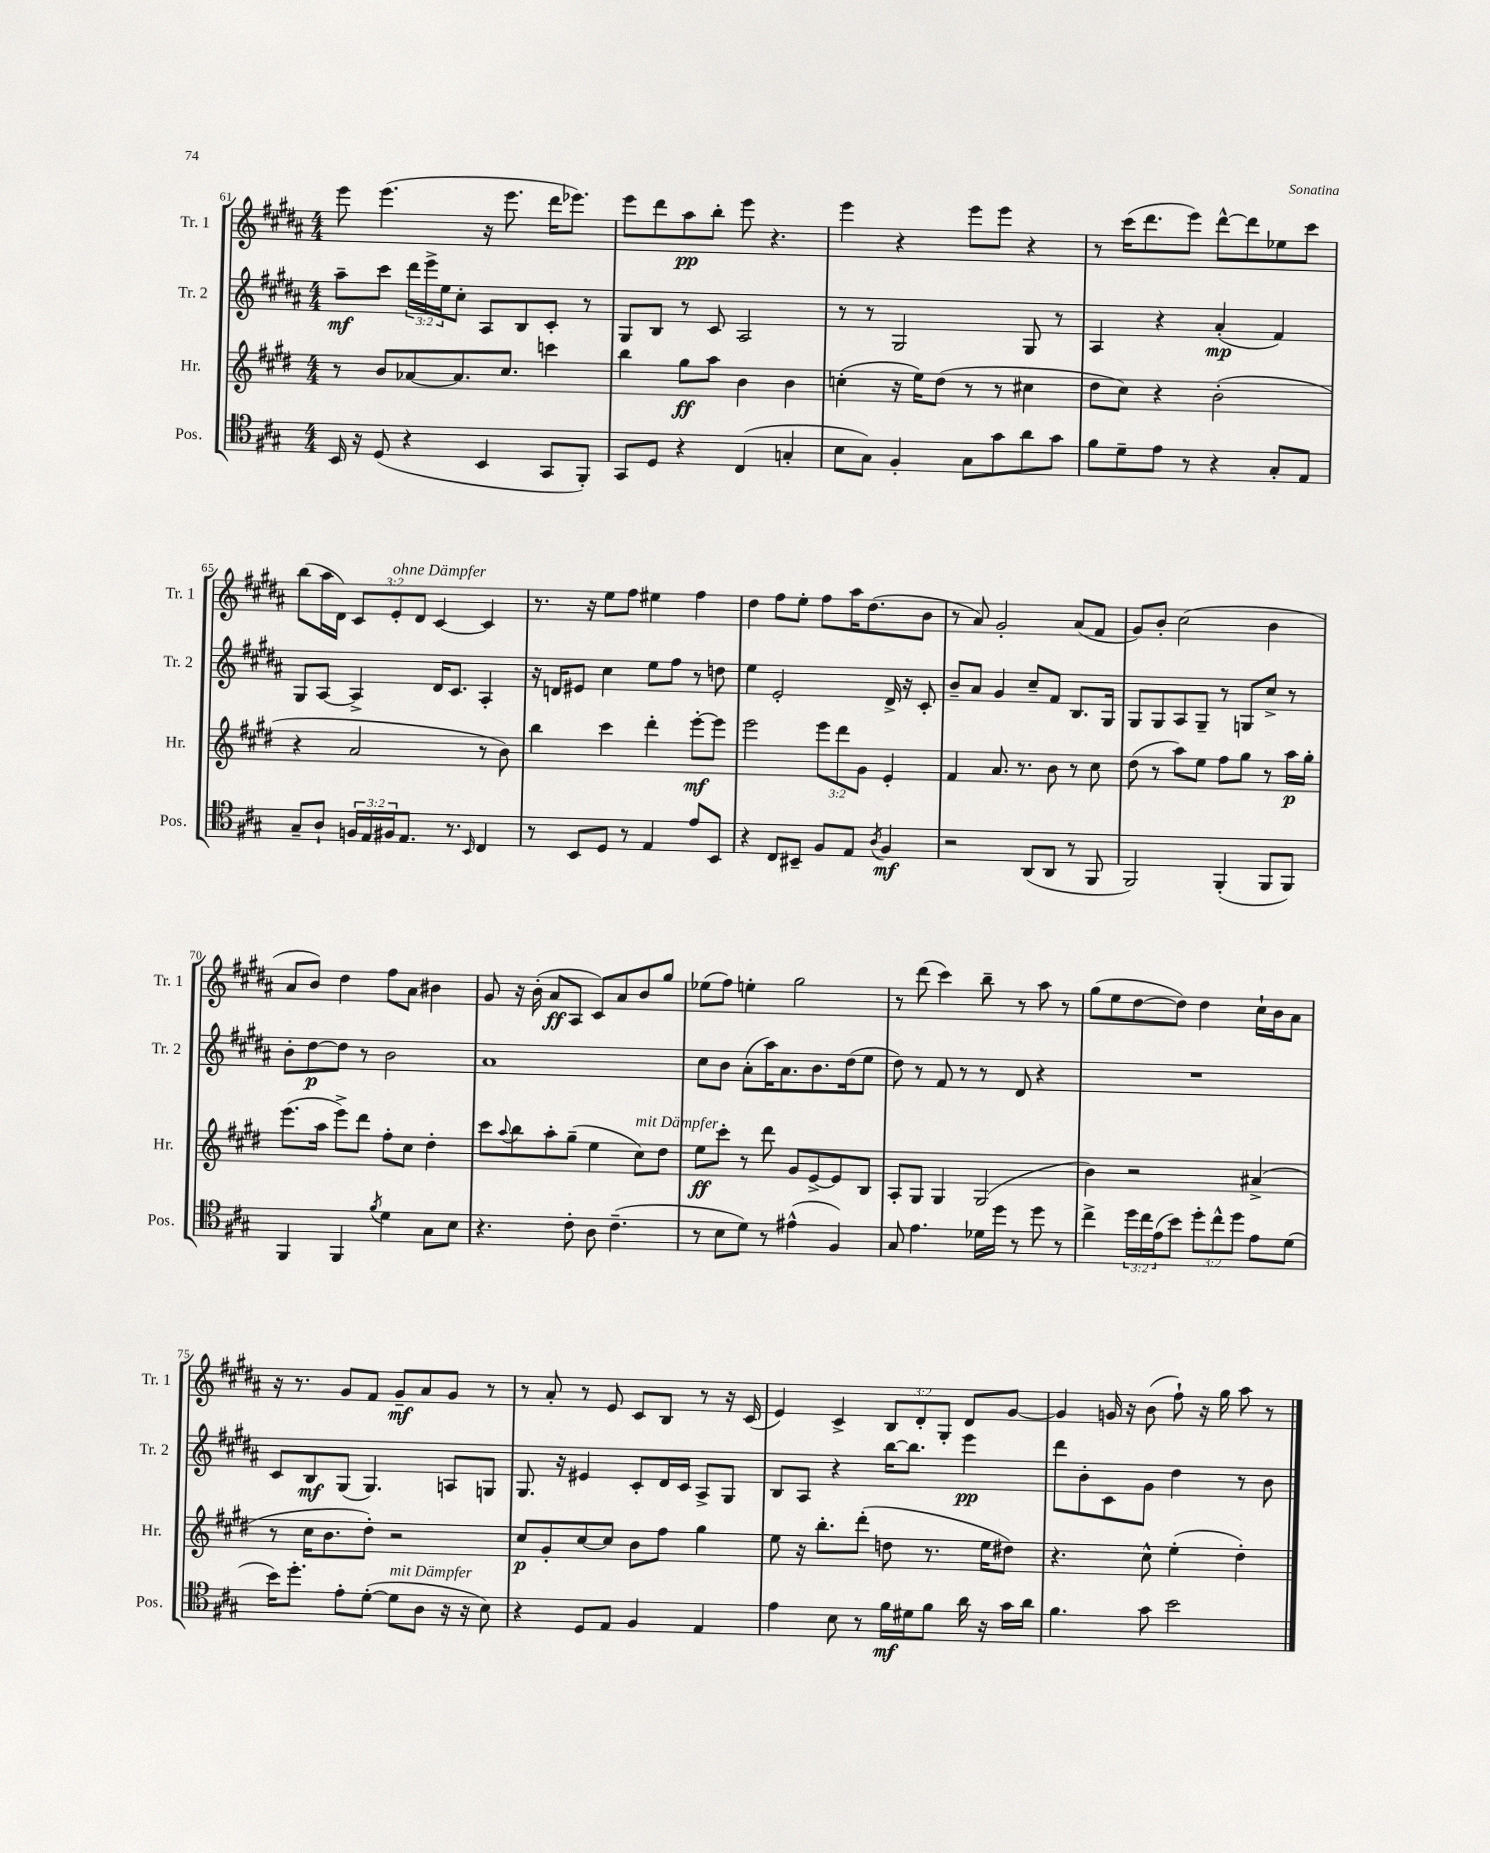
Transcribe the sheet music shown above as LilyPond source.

<<
\new StaffGroup <<
\new Staff = "s0" \with { instrumentName = "Tr. 1" shortInstrumentName = "Tr. 1" } {
    \clef treble \key b \major \numericTimeSignature \time 4/4 \override Staff.TupletNumber.text = #tuplet-number::calc-fraction-text
    e'''8 e'''4.( r16 e'''8. dis'''16 ees'''8.) |
    e'''8 dis'''8 ais''8\pp b''8-. e'''8 r4. |
    e'''4 r4 e'''8 e'''8 r4 |
    r8 cis'''16( dis'''8. e'''8) dis'''8~-^ dis'''8 ees''8 cis'''8 |
    b''8( ais''16 dis'16) \tuplet 3/2 { cis'8 e'8-.^\markup { \italic "ohne Dämpfer" } dis'8 } cis'4~ cis'4 |
    r8. r16 e''8 fis''8 eis''4 fis''4 |
    dis''4 fis''8 e''8-. fis''8 ais''16 dis''8.( b'8 |
    r8 ais'8) gis'2-. ais'8( fis'8 |
    gis'8) b'8-. cis''2( b'4 |
    ais'8 b'8) dis''4 fis''8 ais'8 bis'4 |
    gis'8 r16 b'16-.( ais'8\ff ais8 cis'8) ais'8 b'8 gis''8 |
    ees''8( fis''8) e''4-. gis''2 |
    r8 dis'''8( cis'''4) b''8-- r8 ais''8 r8 |
    gis''8( e''8 dis''8~ dis''8) dis''4 cis''16-! b'16 ais'8 |
    r16 r8. gis'8 fis'8 gis'8--\mf ais'8 gis'8 r8 |
    r8 ais'8-. r8 e'8 cis'8 b8 r8 r16 cis'16( |
    e'4) cis'4-> \tuplet 3/2 { b8 dis'8-. gis8-. } dis'8 gis'8~ |
    gis'4 g'16 r16 b'8( fis''8-!) r16 gis''16 ais''8 r8 \bar "|." |
}
\new Staff = "s1" \with { instrumentName = "Tr. 2" shortInstrumentName = "Tr. 2" } {
    \clef treble \key b \major \numericTimeSignature \time 4/4 \override Staff.TupletNumber.text = #tuplet-number::calc-fraction-text
    ais''8--\mf cis'''8 \tuplet 3/2 { dis'''16 e'''16-> e''16 } cis''8-. ais8 b8 cis'8-. r8 |
    gis8 b8 r8 cis'8 ais2 |
    r8 r8 gis2 gis8 r8 |
    ais4 r4 ais'4-.\mp( fis'4) |
    gis8 ais8~ ais4-> dis'16 cis'8. ais4-. |
    r16 d'16 eis'8 cis''4 e''8 fis''8 r8 d''8 |
    e''4 e'2-. dis'16-> r16 cis'8-. |
    b'8-- ais'8 gis'4 cis''8-- fis'8 b8. gis16 |
    gis8 gis8 ais8 gis8-- r8 g8 cis''8-> r8 |
    b'8-. dis''8~\p dis''8 r8 b'2 |
    ais'1 |
    cis''8 b'8 ais'8-.( ais''16) ais'8. b'8. dis''16( e''8 |
    dis''8) r8 fis'8 r8 r8 dis'8 r4 |
    R1 |
    cis'8 b8\mf gis8( gis4.) a8 g8 |
    gis8. r16 eis'4 cis'8-. dis'16 cis'16 ais8-> gis8 |
    b8 ais8 r4 b''16~ b''8. e'''4\pp |
    dis'''8 b'8-. cis'8 gis'8 dis''4 r8 b'8 \bar "|." |
}
\new Staff = "s2" \with { instrumentName = "Hr." shortInstrumentName = "Hr." } {
    \clef treble \key e \major \numericTimeSignature \time 4/4 \override Staff.TupletNumber.text = #tuplet-number::calc-fraction-text
    r8 b'8 aes'8~ aes'8. cis''8. c'''4 |
    b''4 gis''8\ff a''8 b'4 b'4 |
    c''4-.( r16 e''16) dis''8( r8 r8 cis''4 |
    dis''8 cis''8) r4 b'2-.( |
    r4 a'2 r8 b'8) |
    b''4 cis'''4 dis'''4-. e'''8~-.\mf e'''8 |
    e'''2 \tuplet 3/2 { e'''8 dis'''8 gis'8 } e'4-. |
    fis'4 a'8. r8. b'8 r8 cis''8 |
    dis''8( r8 a''8) e''8 fis''8 gis''8 r8 a''16\p gis''16-. |
    e'''8.( a''16 e'''8->) dis'''8 fis''8-. cis''8 dis''4-. |
    cis'''8 \appoggiatura { a''8 } b''8 a''8-. gis''8--( e''4 cis''8^\markup { \italic "mit Dämpfer" }) dis''8 |
    e''8\ff cis'''8-. r8 dis'''8 gis'8 e'8~-> e'8 b8 |
    a8-. gis8 gis4 gis2( |
    b'4) r2 ais'4->( |
    r8 cis''16 b'8. dis''8-.) r2 |
    cis''8\p gis'8-. cis''8~ cis''8 b'8 fis''8 gis''4 |
    e''8 r16 b''8.-. dis'''8-.( d''8 r8. e''16 dis''8) |
    r4. cis''8-^ e''4-.( dis''4-.) \bar "|." |
}
\new Staff = "s3" \with { instrumentName = "Pos." shortInstrumentName = "Pos." } {
    \clef tenor \key a \major \numericTimeSignature \time 4/4 \override Staff.TupletNumber.text = #tuplet-number::calc-fraction-text
    b,16 r16 d8( r4 b,4 gis,8 fis,8-.) |
    gis,8 d8 r4 cis4( g4-. |
    b8 gis8) fis4-. gis8 gis'8 a'8 gis'8 |
    fis'8 d'8-- e'8 r8 r4 gis8-. e8 |
    gis8-- a8-! \tuplet 3/2 { f16 e16 fis16 } e8. r8. \grace { b,16 } cis4 |
    r8 b,8 d8 r8 e4 e'8 b,8 |
    r4 cis8 bis,8-- fis8 e8 \acciaccatura { a8 } fis4\mf |
    r2 a,8( a,8 r8 fis,8 |
    fis,2) fis,4-.( fis,8 fis,8) |
    fis,4 fis,4 \acciaccatura { fis'8 } d'4 gis8 b8 |
    r4. cis'8-. a8 cis'4.--( |
    r8 b8 d'8) r8 eis'4-^( fis4) |
    gis8 e'4. des'16 d''16 r8 d''8 r8 |
    cis''4-> \tuplet 3/2 { d''16 cis''16 e'16( } b'8) \tuplet 3/2 { d''8-. cis''8-^ d''8 } e'8 d'8( |
    b'16) d''8.-. e'8-. d'8~-.( d'8^\markup { \italic "mit Dämpfer" } a8 r16 r16 b8) |
    r4 d8 e8 fis4 e4 |
    e'4 b8 r8 fis'16\mf dis'16 fis'8 a'16 r16 gis'16 a'16 |
    fis'4. gis'8 b'2 \bar "|." |
}
>>
>>
\layout { \context { \Score currentBarNumber = #61 } }
